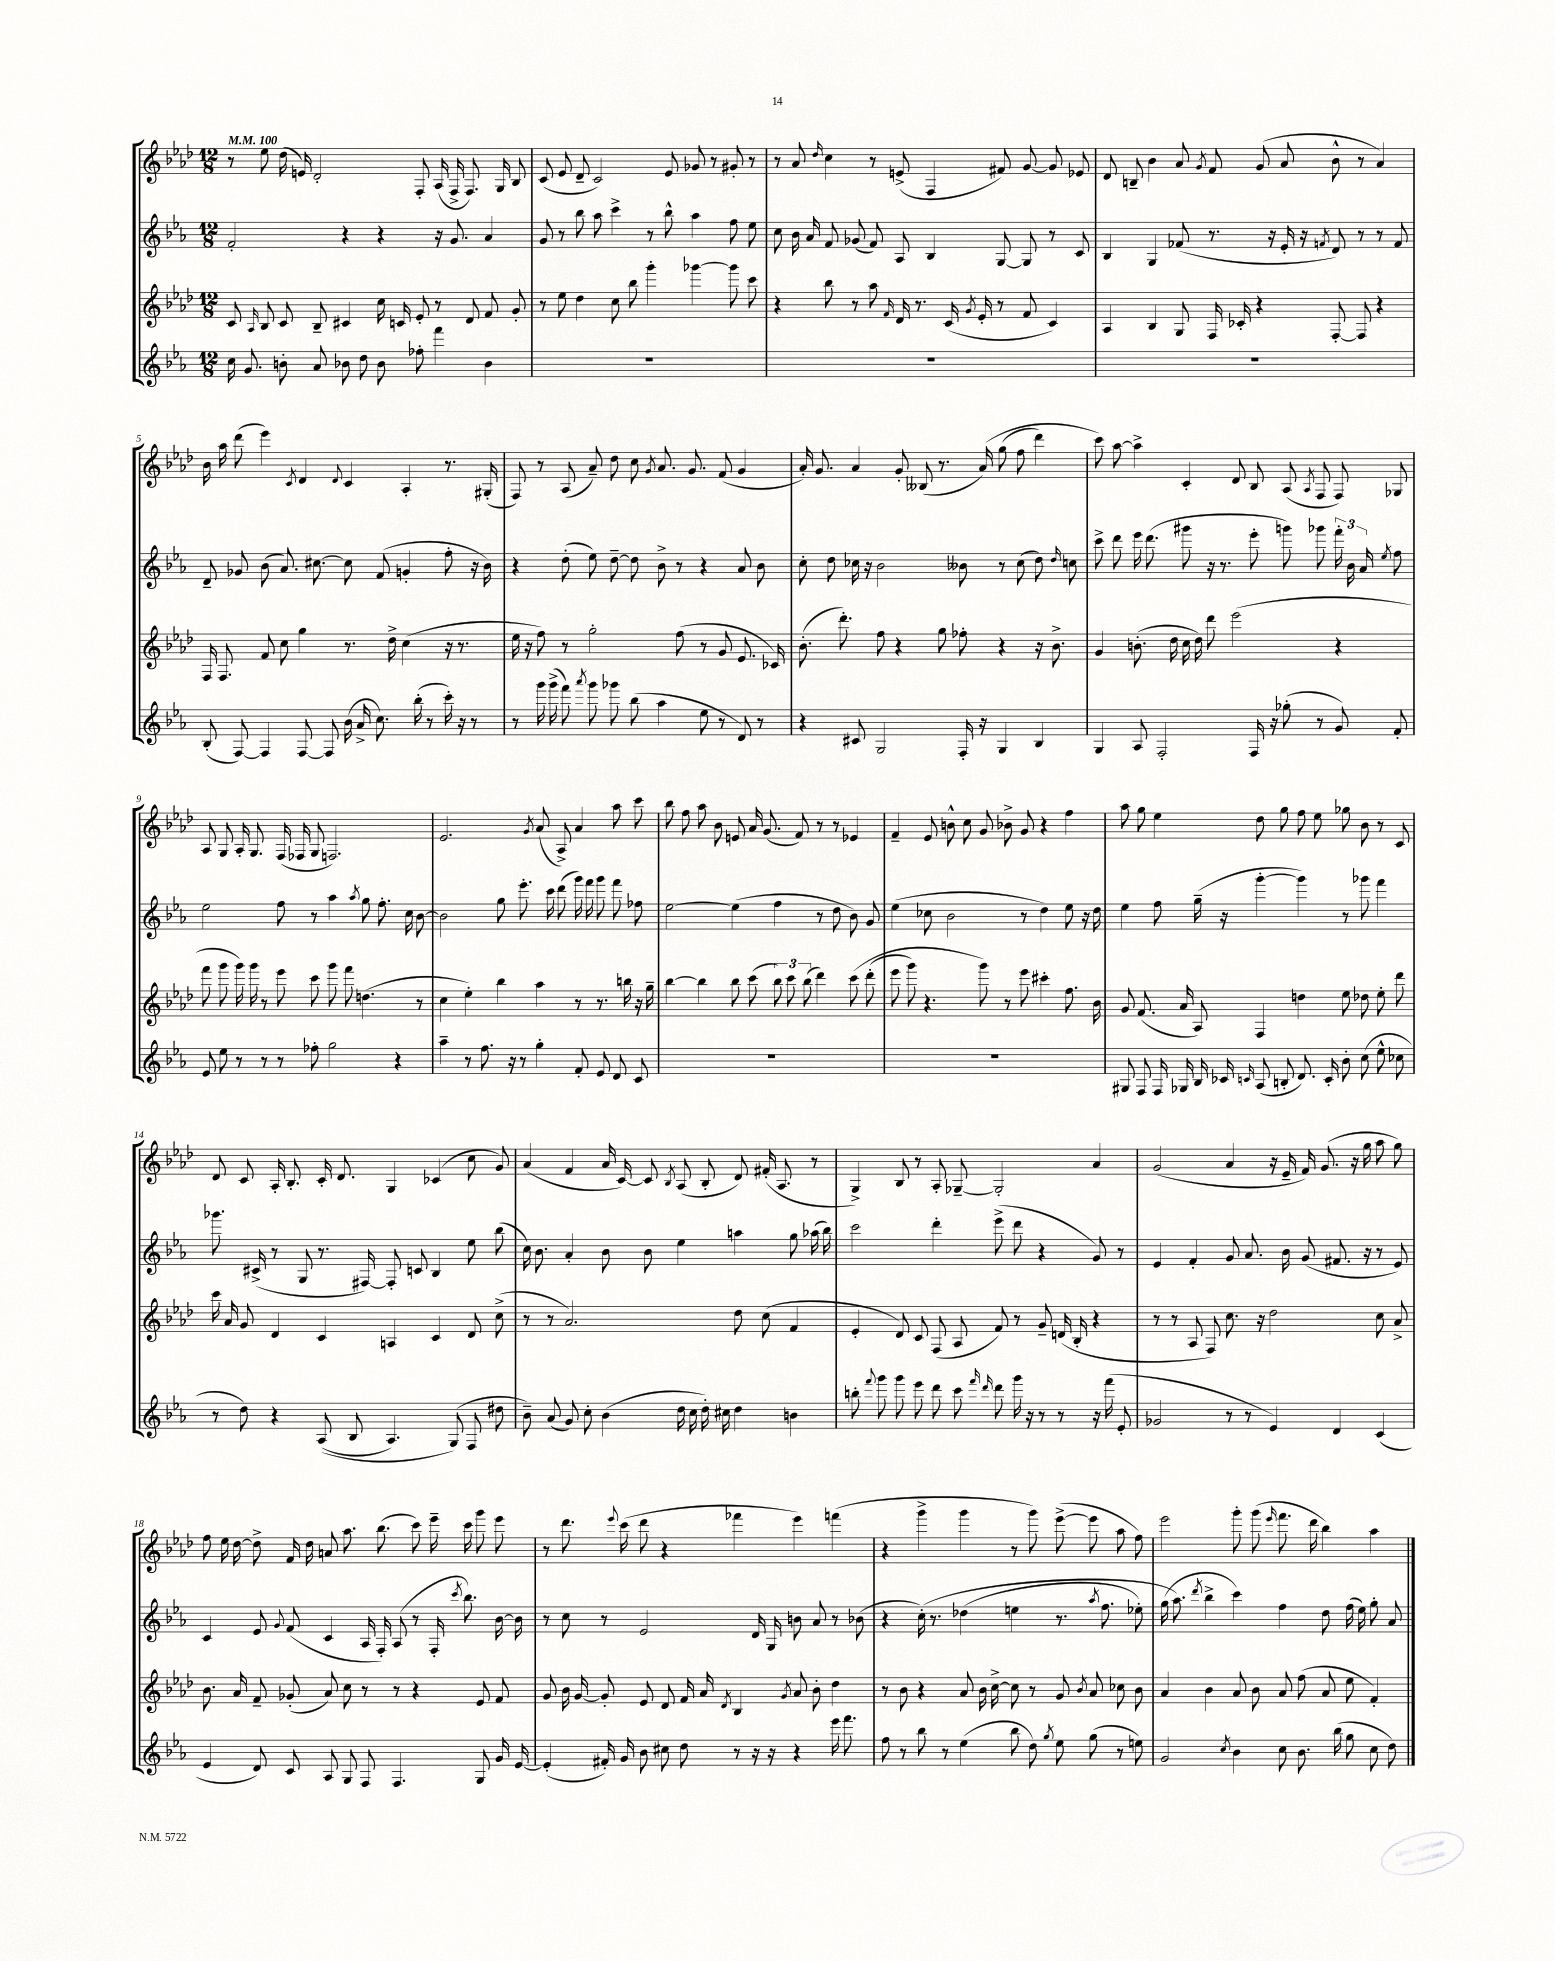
<<
\new StaffGroup <<
\new Staff = "s0" {
    \clef treble \key aes \major \numericTimeSignature \time 12/8 \tempo 4 = 100
    \autoBeamOff r8 ees''8 des''16( e'16) des'2-. f8-. aes16( f16-> f8.) g16 bes8 |
    c'8( ees'8 des'8-- c'2) ees'8 ges'8 r8 gis'8-. r8 |
    r8 aes'8 \grace { des''16 } c''4 r8 e'8->( f4 fis'8) g'8~ g'8 ees'8 |
    des'8 b8-- bes'4 aes'8 \acciaccatura { g'8 } f'8 g'8( aes'8 bes'8-^ r8 aes'4) |
    bes'16 aes''16 des'''8( ees'''4) \acciaccatura { c'8 } des'4 \appoggiatura { des'8 } c'4 aes4-. r8. gis16-.( |
    f8) r8 aes8( aes'8--) des''8 c''8 \acciaccatura { g'8 } aes'8. g'8. f'8( g'4 |
    aes'16-.) g'8. aes'4 g'8-. beses8( r8. aes'16)\( g''8( f''8 des'''4) |
    c'''8\) aes''8~ aes''4-> c'4-. des'8 bes8 aes8( \acciaccatura { aes8 } f8 f8) ges8 |
    aes8 g8 aes16-. g8. f16( fes16 g8 f2.) |
    ees'2. \acciaccatura { g'8 } aes'8( aes8->) aes'4 aes''8 c'''8 |
    bes''8 f''8 aes''8 bes'8 e'8 aes'16 g'8.( f'8) r8 r8 ees'4 |
    f'4-- ees'8 b'8-^ c''8 g'8 bes'8-> g'8 r4 f''4 |
    aes''8 g''8 ees''4 des''8 g''8 f''8 ees''8 ges''8 bes'8 r8 c'8 |
    des'8 c'8 aes16-. bes8.-. c'16-. des'8. g4 ces'4( c''8 g'8) |
    aes'4( f'4 aes'16 c'16~) c'8 \acciaccatura { bes8 } aes8( bes8-. des'8) fis'16-.( aes8. r8 |
    g4->) bes8 r8 aes8-. ges8~-- ges2-. aes'4 |
    g'2( aes'4 r16 ees'16-- f'16) g'8.( r16 g''16 aes''8 g''8) |
    f''8 ees''16 des''16~ des''8-> f'16 des''16 a'8 aes''8. bes''8.( c'''8) ees'''16-- c'''16 g'''8 ees'''8 |
    r8 des'''8. \appoggiatura { ees'''8 } c'''16( des'''8 r4 fes'''4 ees'''4) f'''4( |
    r4 g'''4-> g'''4 r8 g'''8) ees'''8~->( ees'''8 aes''8 f''8) |
    ees'''2 g'''8-. g'''8( \grace { ees'''16 } f'''8. des'''16 bes''4) aes''4 \bar "|." |
}
\new Staff = "s1" {
    \clef treble \key ees \major \numericTimeSignature \time 12/8
    \autoBeamOff f'2-. r4 r4 r16 g'8. aes'4 |
    g'8 r8 bes''8 aes''8 c'''4-> r8 bes''8-^ aes''4 f''8 ees''8 |
    c''8 bes'16 aes'16 f'8 ges'8( f'8) aes8 bes4 g8~ g8 r8 c'8 |
    bes4 g4 fes'8( r8. r16 ees'16-. r16 \acciaccatura { f'8 } d'8) r8 r8 f'8 |
    d'8-- ges'8 bes'8( aes'8.) cis''8.~ cis''8 f'8( g'4-. f''8-. r16 bes'16) |
    r4 d''8-.( ees''8) d''8~-- d''8 bes'8-> r8 r4 aes'8 bes'8 |
    c''8-. d''8 ces''16 r16 bes'2 beses'8 r8 ces''8( d''8) \grace { d''16 } c''8 |
    c'''8-> d'''8 ees'''16 d'''8.( gis'''8 r16 r8. ees'''8-. g'''8) ges'''8 \tuplet 3/2 { f'''16-. bes'16 aes'16 } \acciaccatura { ees''8 } f''8 |
    ees''2 f''8 r8 aes''4 \acciaccatura { aes''8 } g''8 f''8.-. c''16 bes'8~ |
    bes'2 g''8 ees'''8.-. c'''16 d'''8( g'''16) f'''16 g'''8 f'''8 fes''8 |
    ees''2~ ees''4( f''4 r8 d''8 bes'8) g'8 |
    ees''4( ces''8 bes'2 r8 d''4) ees''8 r16 d''16 |
    ees''4 f''8 g''16--( r16 g'''4~-. g'''4) r8 ges'''8 f'''4 |
    ges'''8. cis'16->( r8 g8 r8. fis16~) fis8-. c'8 bes4 ees''8 bes''8( |
    c''16) bes'8. aes'4-. bes'8 bes'8 ees''4 a''4 g''8 aes''16( bes''16) |
    c'''2 d'''4-. ees'''8->( d'''8 r4 g'8) r8 |
    ees'4 f'4-. g'8 aes'8. bes'16 g'8( fis'8. r16 r8 ees'8) |
    c'4 ees'8 \appoggiatura { g'8 } f'8( c'4 aes16 f16-.) aes8( r8 f16-. \acciaccatura { c'''8 } bes''8.) bes'16~ bes'16 |
    r8 c''8 r8 ees'2 d'16 g16 b'8 aes'8 r8 bes'8( |
    r4 c''16-.)\( r8. des''4( e''4 r8. \acciaccatura { aes''8 } f''8. ees''8-.) |
    g''16( aes''8.\) \acciaccatura { d'''8 } bes''4-> c'''4) f''4 d''8 f''16( ees''16) g''8-. aes'8 \bar "|." |
}
\new Staff = "s2" {
    \clef treble \key aes \major \numericTimeSignature \time 12/8
    \autoBeamOff c'8 \grace { aes16 } bes8 c'8 bes8-- cis'4 c''16 c'16 ees'8-. r8 des'8 f'8 g'8-. |
    r8 ees''8 des''4 c''8 bes''8 g'''4-. ges'''4~ ges'''8 c'''8 |
    r4 bes''8 r8 aes''8 \grace { f'16 } des'16 r8. c'16( \acciaccatura { g'8 } ees'16-. r8 f'8 c'4) |
    aes4 bes4 g8 f16 ces'16-. r4 f8~-. f8 r4 |
    f16 f8. f'8 c''8 g''4 r8. des''16-> c''4( r16 r8. |
    ees''16 r16 f''8) r8 g''2-. f''8( r8 g'8 ees'8. ces'16) |
    bes'8.-.( des'''8.-.) f''8 r4 g''8 fes''8-. r4 r16 bes'8.-> |
    g'4 b'8.-.( des''16 c''16 des''16) des'''8 ees'''2( r4 |
    f'''8 g'''8 g'''16) g'''16 r8 ees'''8 c'''8 g'''8 f'''8 d''4.( r8 |
    c''4 ees''4-.) bes''4 aes''4 r8 r8. b''16 r16 g''16-- |
    bes''4~ bes''4 bes''8 c'''8( \tuplet 3/2 { bes''8) c'''8 bes''8( } des'''4) c'''8\( des'''8-.( |
    ees'''8 g'''8) r4. g'''8\) r8 ees'''8 cis'''4-. f''8. bes'16 |
    g'8 f'8.( aes'16 aes8) f4 d''4 ees''8 des''8 ees''8-. des'''8 |
    c'''16 aes'16 g'8 des'4 c'4 a4 c'4 des'8 c''8->( |
    r8 r8 aes'2.) des''8 c''8( f'4 |
    ees'4-. des'8) c'8 f8( aes8 f'8) r8 g'8-- d'16( bes16-. r4 |
    r8 r8 aes8 f8) c''8. r16 des''2 c''8 aes'8-> |
    bes'8. aes'16 f'8-- ges'8-.( aes'8) c''8 r8 r8 r4 ees'8 f'8 |
    g'8 bes'16 g'16~ g'8-. ees'8 des'8 f'16 aes'16 \acciaccatura { des'8 } bes4 \acciaccatura { g'8 } aes'8 bes'8-. des''4 |
    r8 bes'8 r4 aes'8 bes'16 c''16~-> c''8 r8 g'8 \acciaccatura { bes'8 } aes'8 ces''8 bes'8 |
    aes'4 bes'4 aes'8 bes'8 aes'8 f''8( aes'8 ees''8 f'4-.) \bar "|." |
}
\new Staff = "s3" {
    \clef treble \key ees \major \numericTimeSignature \time 12/8
    \autoBeamOff c''16 g'8. b'8-. aes'8 bes'8 d''8 bes'8 fes''8-. f'''4 bes'4 |
    R1. |
    R1. |
    R1. |
    bes8-.( f8~) f4 f8~ f8 bes'16( aes'16-> c''8.) bes''16-.( r8 c'''16-.) r16 r8 |
    r8 g'''16 g'''16->( f'''8) \acciaccatura { aes'''8 } g'''8 ges'''8 bes''8( aes''4 ees''8 r8 d'8) r8 |
    r4 cis'8 g2 f16-. r16 g4 bes4 |
    g4 aes8 f2-. f16 r16 ges''8-.( r8 g'8) f'8-. |
    ees'8 ees''8 r8 r8 r8 fes''8-. g''2 r4 |
    aes''4-- r8 f''8. r16 r8 g''4-. f'8-. ees'8 d'8 c'8 |
    R1. |
    R1. |
    gis8 f8 f16 ges16 bes16 ces'16 \grace { c'16 } aes8( b8-. d'8.) c'16-. bes'8-. c''8( ees''8-^ ces''8 |
    r8 d''8) r4 aes8(\( bes8 aes4.) g8(\) f8 dis''8 |
    bes'8--) aes'8( g'8) c''8-. bes'4( d''16 c''16 d''16-.) cis''16 d''4 b'4 |
    b''8-. \appoggiatura { f'''8 } g'''8 g'''8 ees'''8 d'''8 c'''8 \grace { f'''16 d'''16 } d'''8 g'''16 r16 r8 r8 r16 f'''16( ees'8-. |
    ges'2 r8 r8 ees'4) d'4 c'4( |
    ees'4 d'8) c'8 aes8 g8 f8 f4. g8 g'16 ees'16~ |
    ees'4-.( fis'16-.) g'16 bes'8 cis''8 d''8 r8 r16 r16 r4 ees'''16 f'''8. |
    f''8 r8 bes''8 r8 ees''4( bes''8 d''8) \acciaccatura { g''8 } ees''8 g''8( r8 e''8) |
    g'2 \acciaccatura { c''8 } bes'4 c''8 bes'8. bes''16( g''8 c''8 d''8) \bar "|." |
}
>>
>>
